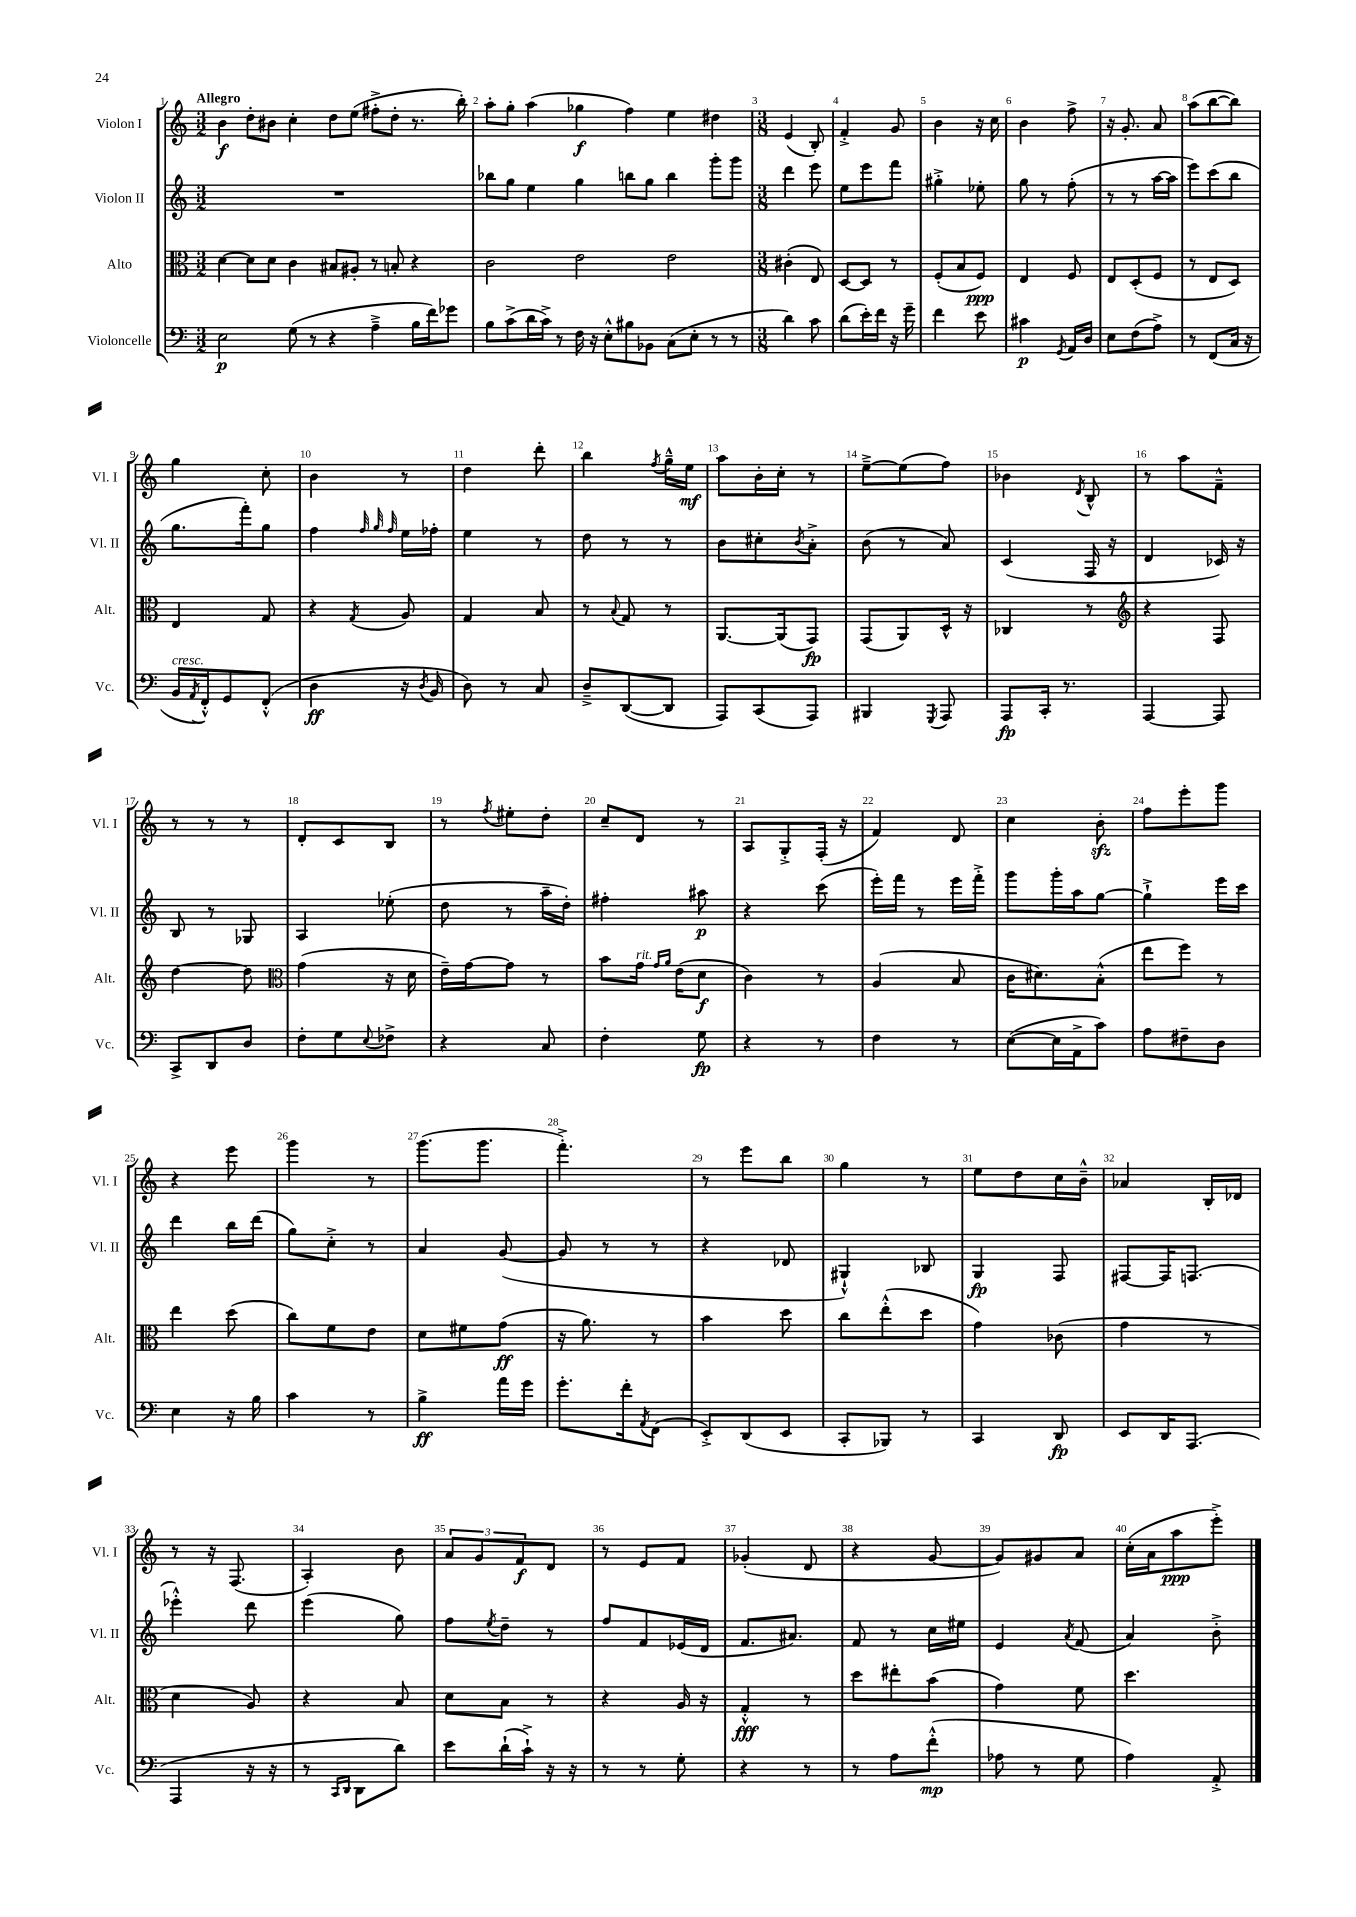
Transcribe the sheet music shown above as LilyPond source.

<<
\new StaffGroup <<
\new Staff = "s0" \with { instrumentName = "Violon I" shortInstrumentName = "Vl. I" } {
    \clef treble \key c \major \numericTimeSignature \time 3/2 \tempo "Allegro"
    b'4\f d''8-. bis'8 c''4-. d''8 e''8( fis''8-.-> d''8-. r8. b''16-.) |
    a''8-. g''8-. a''4( ges''4\f f''4) e''4 dis''4 |
    \numericTimeSignature \time 3/8 e'4( b8-.) |
    f'4-.-> g'8 |
    b'4 r16 c''16 |
    b'4 f''8-> |
    r16 g'8.-. a'8 |
    a''8( b''8~ b''8) |
    g''4 c''8-. |
    b'4 r8 |
    d''4 d'''8-. |
    b''4 \acciaccatura { f''8 } g''16---^ e''16\mf |
    a''8 b'16-. c''16-. r8 |
    e''8~---> e''8( f''8) |
    bes'4 \acciaccatura { d'8 } b8-^ |
    r8 a''8 f'8---^ |
    r8 r8 r8 |
    d'8-. c'8 b8 |
    r8 \acciaccatura { f''8 } eis''8-. d''8-. |
    c''8-- d'8 r8 |
    a8 g8-.-> f16-.( r16 |
    f'4) d'8 |
    c''4 b'8-.\sfz |
    f''8 e'''8-. g'''8 |
    r4 e'''8 |
    g'''4 r8 |
    g'''8.( g'''8. |
    f'''4.-.->) |
    r8 e'''8 b''8 |
    g''4 r8 |
    e''8 d''8 c''16 b'16---^ |
    aes'4 b16-. des'16 |
    r8 r16 f8.( |
    a4-.) b'8 |
    \tuplet 3/2 { a'8 g'8 f'8\f } d'8 |
    r8 e'8 f'8 |
    ges'4-.( d'8 |
    r4 g'8~ |
    g'8) gis'8 a'8 |
    c''16-.( a'16 a''8\ppp e'''8-.->) \bar "|." |
}
\new Staff = "s1" \with { instrumentName = "Violon II" shortInstrumentName = "Vl. II" } {
    \clef treble \key c \major \numericTimeSignature \time 3/2
    R1. |
    bes''8 g''8 e''4 g''4 b''8 g''8 b''4 g'''8-. g'''8 |
    \numericTimeSignature \time 3/8 d'''4 e'''8 |
    e''8 e'''8 f'''8 |
    gis''4-.-> ees''8-. |
    g''8 r8 f''8-.( |
    r8 r8 a''16~ a''16 |
    e'''8) c'''8( b''8 |
    g''8. f'''16-.) g''8 |
    f''4 \grace { f''32 g''32 f''32 } e''16 fes''16-. |
    e''4 r8 |
    d''8 r8 r8 |
    b'8 cis''8-. \acciaccatura { b'8 } a'8-.-> |
    b'8( r8 a'8) |
    c'4( f16 r16 |
    d'4 ces'16) r16 |
    b8 r8 ges8 |
    a4 ees''8-.( |
    d''8 r8 a''16-- d''16-.) |
    fis''4-. ais''8\p |
    r4 c'''8( |
    e'''16-.) f'''16 r8 e'''16 f'''16-.-> |
    g'''8 g'''16-. a''16 g''8~ |
    g''4-!-> e'''16 c'''16 |
    d'''4 b''16 d'''16( |
    g''8) c''8-.-> r8 |
    a'4 g'8~( |
    g'8 r8 r8 |
    r4 des'8 |
    gis4-!-^) bes8 |
    g4\fp f8 |
    fis8~ fis16 f8.( |
    ees'''4-.-^) d'''8 |
    e'''4( g''8) |
    f''8 \acciaccatura { e''8 } d''8-- r8 |
    f''8 f'8 ees'16( d'16 |
    f'8. ais'8.) |
    f'8 r8 c''16 eis''16 |
    e'4 \acciaccatura { a'8 } f'8( |
    a'4) b'8-.-> \bar "|." |
}
\new Staff = "s2" \with { instrumentName = "Alto" shortInstrumentName = "Alt." } {
    \clef alto \key c \major \numericTimeSignature \time 3/2
    d'4~ d'8 d'8 c'4 bis8 ais8-. r8 b8-. r4 |
    c'2 e'2 e'2 |
    \numericTimeSignature \time 3/8 cis'4-.( e8) |
    d8~ d8 r8 |
    f8-.( b8 f8\ppp) |
    e4 f8 |
    e8 d8-.( f8 |
    r8 e8 d8) |
    e4 g8 |
    r4 \acciaccatura { g8 } a8 |
    g4 b8 |
    r8 \appoggiatura { b8 } g8 r8 |
    a,8.~ a,16( g,8\fp) |
    g,8( a,8) d16-^ r16 |
    ces4 r8 |
    \clef treble r4 f8 |
    d''4~ d''8 |
    \clef alto g'4( r16 d'16 |
    e'16--) g'16~ g'8 r8 |
    b'8 g'16^\markup { \italic "rit." } \grace { g'16 a'16 } e'16( d'8\f |
    c'4) r8 |
    a4( b8 |
    c'16 dis'8.) b8-.-^( |
    e''8 f''8) r8 |
    e''4 d''8( |
    c''8) f'8 e'8 |
    d'8 fis'8 g'8\ff( |
    r16 a'8.) r8 |
    b'4 d''8 |
    c''8 e''8-.-^( d''8 |
    g'4) ces'8( |
    g'4 r8 |
    d'4 a8) |
    r4 b8 |
    d'8 b8 r8 |
    r4 a16 r16 |
    g4-.-^\fff r8 |
    d''8 eis''8-. b'8( |
    g'4) f'8 |
    d''4. \bar "|." |
}
\new Staff = "s3" \with { instrumentName = "Violoncelle" shortInstrumentName = "Vc." } {
    \clef bass \key c \major \numericTimeSignature \time 3/2
    e2\p g8( r8 r4 a4---> b16 f'16) ges'8 |
    b8 c'8->( d'16 c'16->) r8 f16 r16 e8-.-^ bis8 bes,8 c8( e8-. r8 r8 |
    \numericTimeSignature \time 3/8 d'4) c'8 |
    d'8( e'16-.) f'16 r16 g'16-- |
    f'4 e'8 |
    cis'4\p \acciaccatura { g,8 } a,16 d16 |
    e8 f8( a8->) |
    r8 f,8( c16 r16 |
    b,16^\markup { \italic "cresc." } \acciaccatura { a,8 } f,16-.-^) g,8 f,8-.-^( |
    d4\ff r16 \acciaccatura { d8 } b,16 |
    d8) r8 c8 |
    d8---> d,8~( d,8 |
    a,,8) c,8( a,,8) |
    bis,,4 \acciaccatura { g,,8 } a,,8 |
    a,,8\fp c,16-. r8. |
    a,,4~ a,,8 |
    c,8-> d,8 d8 |
    f8-. g8 \appoggiatura { e8 } fes8-> |
    r4 c8 |
    f4-. g8\fp |
    r4 r8 |
    f4 r8 |
    e8~( e16 a,16-> c'8) |
    a8 fis8-- d8 |
    e4 r16 b16 |
    c'4 r8 |
    b4->\ff a'16 g'16 |
    g'8.-. f'16-. \acciaccatura { a,8 } f,8( |
    e,8-.->) d,8( e,8 |
    c,8-. bes,,8) r8 |
    c,4 d,8\fp |
    e,8 d,16 a,,8.( |
    a,,4 r16 r16 |
    r8 \grace { c,16 d,16 } d,8 d'8) |
    e'8 d'16-!( c'16-!->) r16 r16 |
    r8 r8 g8-. |
    r4 r8 |
    r8 a8 f'8-.-^\mp( |
    aes8 r8 g8 |
    a4) a,8-.-> \bar "|." |
}
>>
>>
\layout { \context { \Score \override BarNumber.break-visibility = ##(#f #t #t) barNumberVisibility = #all-bar-numbers-visible } }
